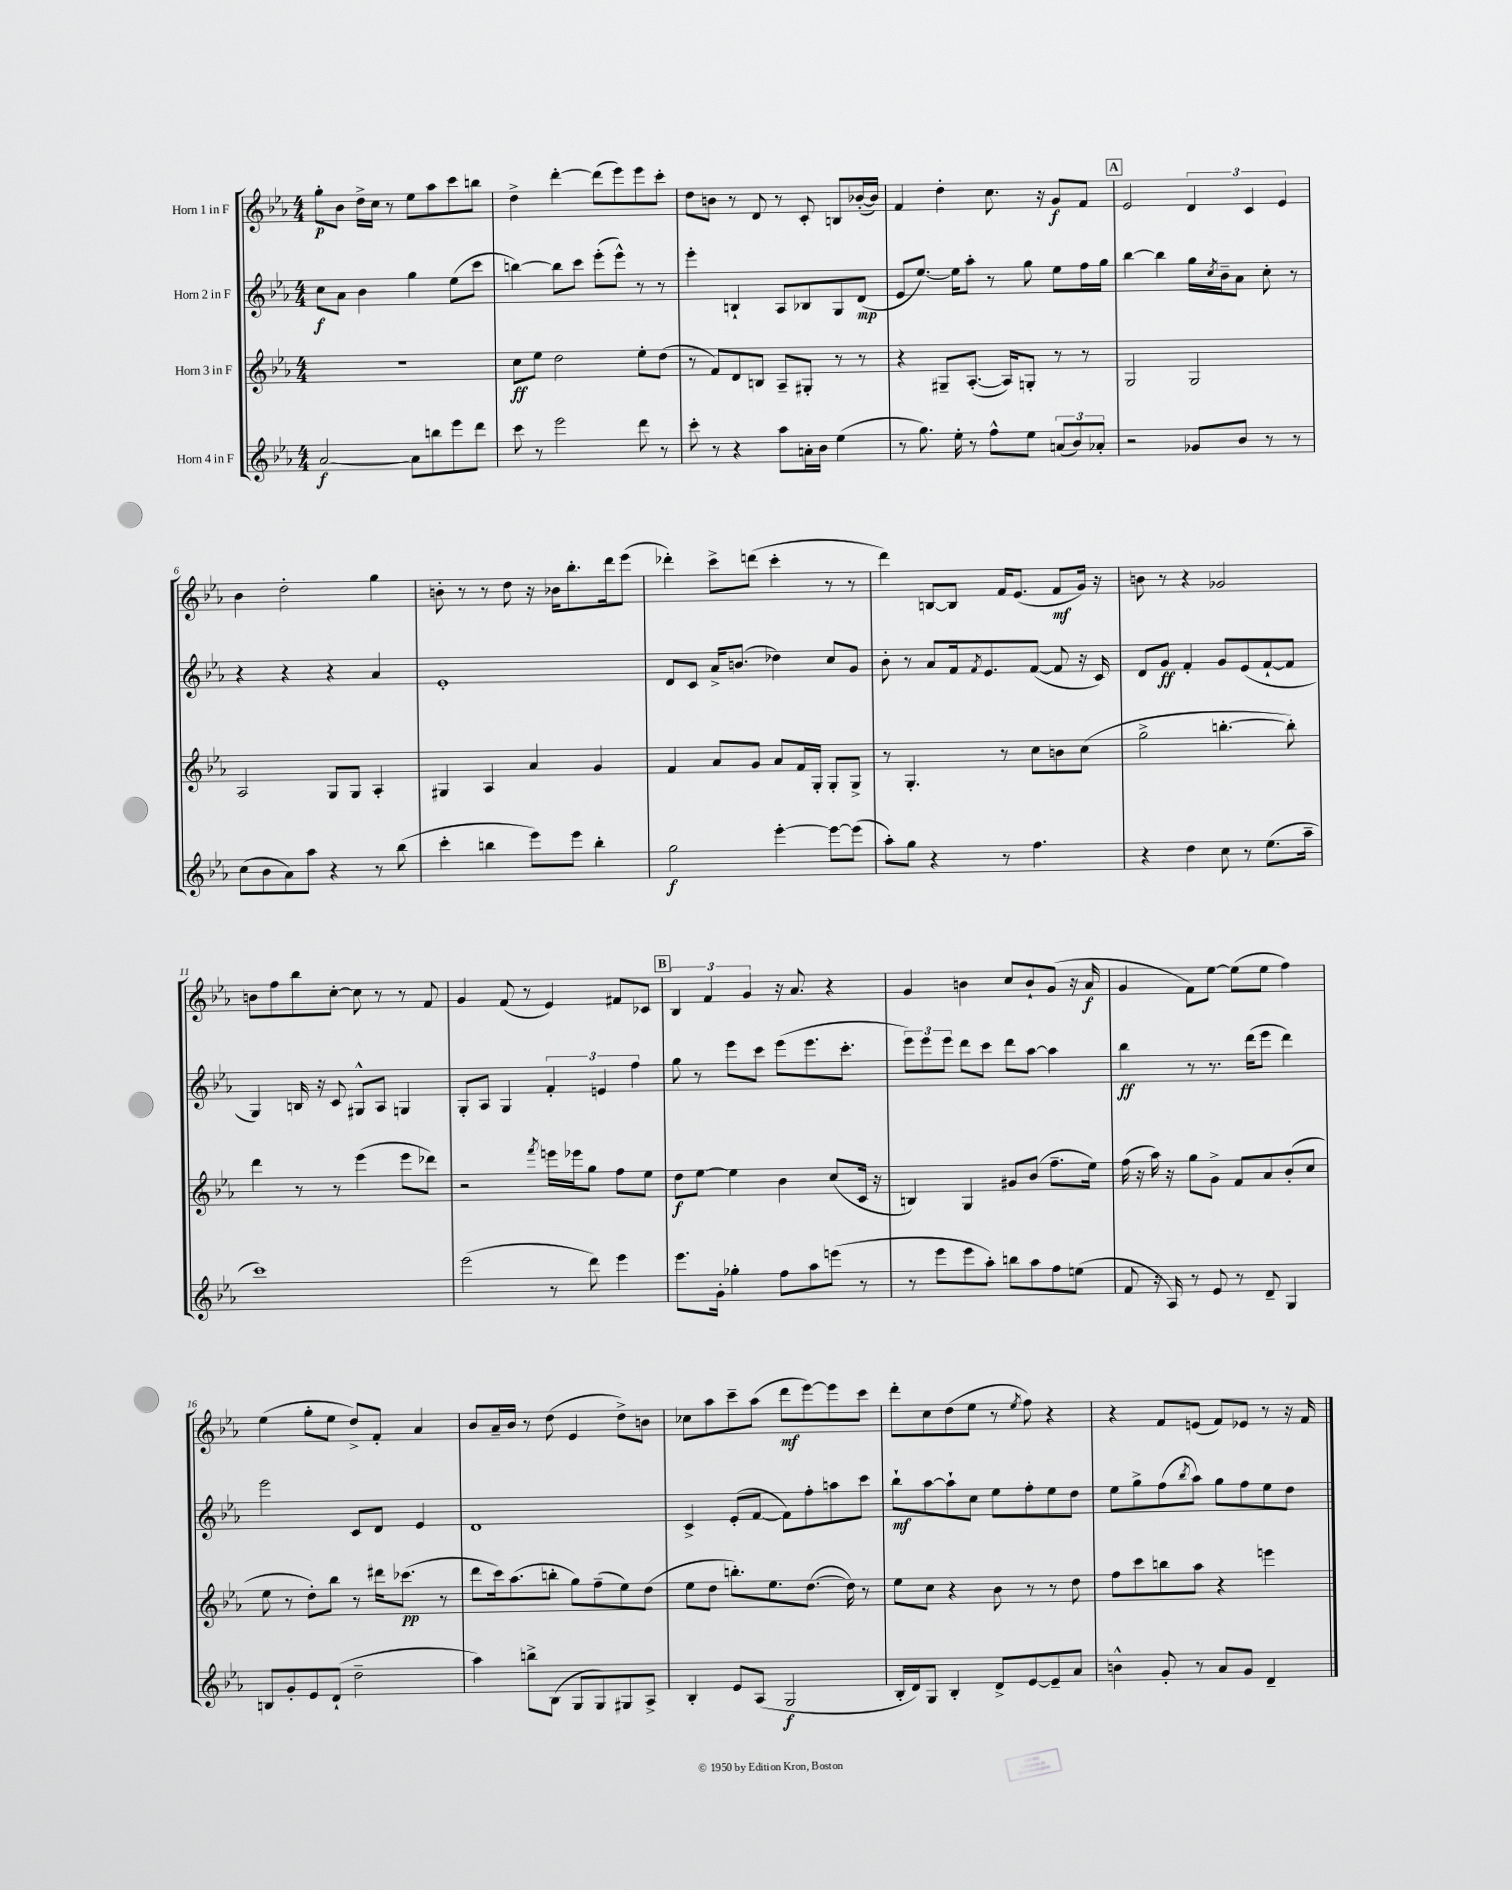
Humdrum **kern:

**kern	**kern	**kern	**kern
*staff4	*staff3	*staff2	*staff1
*clefG2	*clefG2	*clefG2	*clefG2
*k[b-e-a-]	*k[b-e-a-]	*k[b-e-a-]	*k[b-e-a-]
*M4/4	*M4/4	*M4/4	*M4/4
[2a-	1r	8cc	8gg'
.	.	8a-	8b-
.	.	4b-	16dd^
.	.	.	16cc
.	.	.	8r
8a-]	.	4gg	8ee-
8bb	.	.	8aa-
8eee-	.	(8ee-	8ccc
8ddd	.	8ccc	8bb
=	=	=	=
8ccc	8cc	[4bb)	4dd^
8r	8ee-	.	.
2eee-	2dd	8bb]	[4ddd'
.	.	8ccc	.
.	.	(8eee-'	(8ddd]
.	.	8eee-^^)	8eee-)
8ddd	8ee-'	8r	8eee-
8r	(8dd	8r	8ccc'
=	=	=	=
8ccc'	8r	4eee-'	8dd
8r	8f)	.	8b
4r	8d	4B`	8r
.	8B	.	8d
8aa-	8A-~	8A-	8r
16a'	8G#'	8B-	8c'
16b-	.	.	.
(4ee-	8r	8G	8B
.	8r	(8d	([16b-'
.	.	.	16b-])
=	=	=	=
8r	4r	8e-	4f
8.gg)	.	[8.ee-)	.
.	8G#~	.	4dd'
16ee-'	.	16ee-]	.
8r	([8.A-'	8aa-'	.
8ff^^	.	8r	8.cc
.	16A-])	.	.
8ee-	8G'	8gg	.
.	.	.	16r
(12a	8r	8ee-	8g
12b-)	.	.	.
.	8r	16ff	8f
12a-'	.	.	.
.	.	16gg	.
=	=	=	=
2r	2G	[4bb-	2e-
.	.	4bb-]	.
8g-	2G	16gg	6d
.	.	8qcc	.
.	.	16b-~	.
8b-	.	8a-	.
.	.	.	6c
8r	.	8cc'	.
.	.	.	6e-
8r	.	8r	.
=	=	=	=
(8cc	2A-	4r	4b-
8b-	.	.	.
8a-)	.	4r	2dd'
8aa-	.	.	.
4r	8G	4r	.
.	8G	.	.
8r	4A-'	4a-	4gg
(8bb-	.	.	.
=	=	=	=
4ccc'	4G#	1e-'	8b'
.	.	.	8r
4bb	4A-	.	8r
.	.	.	8dd
8eee-)	4a-	.	16r
.	.	.	16b-
8eee-	.	.	8.bb-'
4bb'	4g	.	.
.	.	.	16ddd
.	.	.	(8eee-
=	=	=	=
2gg	4f	8d	4ddd-')
.	.	8c	.
.	8a-	16a-^	8ccc^
.	.	(8.b	.
.	8g	.	(8ddd
[4eee-'	8a-	4dd-)	4ccc'
.	16f	.	.
.	16G'	.	.
8eee-_	8G'	8cc	8r
(8eee-]	8G^	8g	8r
=	=	=	=
8aa-')	8r	8b-'	4ddd)
8gg	4.G'	8r	.
4r	.	8a-	[8B
.	.	16f	8B]
.	.	8qf	.
.	.	8.e-	.
8r	8r	.	16f
.	.	.	(8.e-
4.ff	8cc	([8f	.
.	8b	8f]	8f
.	(8cc	16r	16g)
.	.	16c)	16r
=	=	=	=
4r	2gg^	8d	8b
.	.	8g	8r
4dd	.	4f'	4r
8cc	[4.bb'	8g	2g-
8r	.	(8e-	.
(8.ee-	.	[8f`	.
.	8bb'])	8f]	.
16aa-~	.	.	.
=	=	=	=
1ccc)	4ddd	4G)	8b
.	.	.	8ff
.	8r	16B	8bb-
.	.	16r	.
.	8r	8c	[8cc'
.	(4eee-	8G#^^	8cc]
.	.	8A-	8r
.	8eee-	4G	8r
.	8ddd-)	.	8f
=	=	=	=
(2eee-	2r	8G'	4g
.	.	8A-	.
.	.	4G	(8f
.	.	.	8r
.	8qfff	.	.
8r	16eee	6f'	4e-)
.	16eee-	.	.
8ddd)	8gg	.	.
.	.	6e	.
4eee-	8ff	.	8f#
.	.	6ff	.
.	8ee-	.	8c-
=	=	=	=
8.eee-	8dd	8gg	6B-
.	[8ee-	8r	.
.	.	.	6f
16g'	.	.	.
4gg-'	4ee-]	8eee-	.
.	.	.	6g
.	.	8ccc	.
8ff	4b-	(8eee-	16r
.	.	.	8.a-
8aa-	.	8.eee-	.
(8eee	(8cc	.	4r
.	.	8.ccc'	.
8r	16c	.	.
.	16r	.	.
=	=	=	=
8r	4B)	12eee-)	4g
.	.	12eee-	.
8eee-	.	.	.
.	.	12eee-	.
8eee-	4G	8ddd	4b
8aa-')	.	8ccc	.
8bb	8g#	8ddd	8cc
8aa-	(8b-	[8aa-	8b`
8ff	8.ff~	4aa-]	(8g
(8ee	.	.	16r
.	16ee-)	.	16a-
=	=	=	=
8f	(16ff	4bb-	4g
.	16r	.	.
16r	16aa-)	.	.
16A-)	16r	.	.
8r	8gg	8r	8f)
8e-	8g^	8.r	[8ee-
8r	8f	.	(8ee-]
.	.	(16ddd	.
8d~	8a-	8eee-	8ee-
4G	(8b-'	4ddd)	4ff)
.	8cc	.	.
=	=	=	=
8B	8ee-	2eee-	(4ee-
8g'	8r	.	.
8e-	8dd')	.	8gg'
(8d`	8bb-	.	8ee-
2dd~	8r	8c	8dd^)
.	16ddd#	8d	8f'
.	(8.ccc-	.	.
.	.	4e-	4a-
.	8r	.	.
=	=	=	=
4aa-)	8ddd	1d	8b-
.	16ccc)	.	16a-~
.	(8.aa-	.	16b-
8bb^	.	.	8r
(8B-	8bb'	.	(8dd
8G	8gg)	.	4e-
8G)	(8ff~	.	.
8G#	8ee-)	.	8dd^)
8A-^	(8dd	.	8b
=	=	=	=
4B-'	8ee-	4c^	8cc-
.	8dd	.	8aa-
8e-	8.bb')	(8e-'	8ccc~
(8A-	.	[8f	(8aa-
.	8.ee-	.	.
2G	.	8f])	8ddd
.	([8.dd	8ff'	[8eee-)
.	.	8aa	8eee-]
.	16dd])	.	.
.	8r	8ccc	8ccc
=	=	=	=
16B-'	8ee-	8bb-`	8ddd'
16d)	.	.	.
8G	8cc	[8aa-	8cc
4B-'	4r	8aa-`]	(8dd
.	.	8cc	8ee-
8d^	8b-	8ee-	8r
.	.	.	8qee-
[8e-	8r	8ff'	8ff)
8e-~]	8r	8ee-	4r
8a-	8dd	8dd	.
=	=	=	=
4b^^	8ff	8ee-	4r
.	8ccc	8gg^	.
8g'	8bb	(8ff	8f
.	.	8qbb-	.
8r	8aa-	8aa-)	(8e
8a-	4r	8gg	8f)
8g	.	8ff	8e-
4d~	4eee	8ee-	8r
.	.	8dd	16r
.	.	.	16f
==	==	==	==
*-	*-	*-	*-
